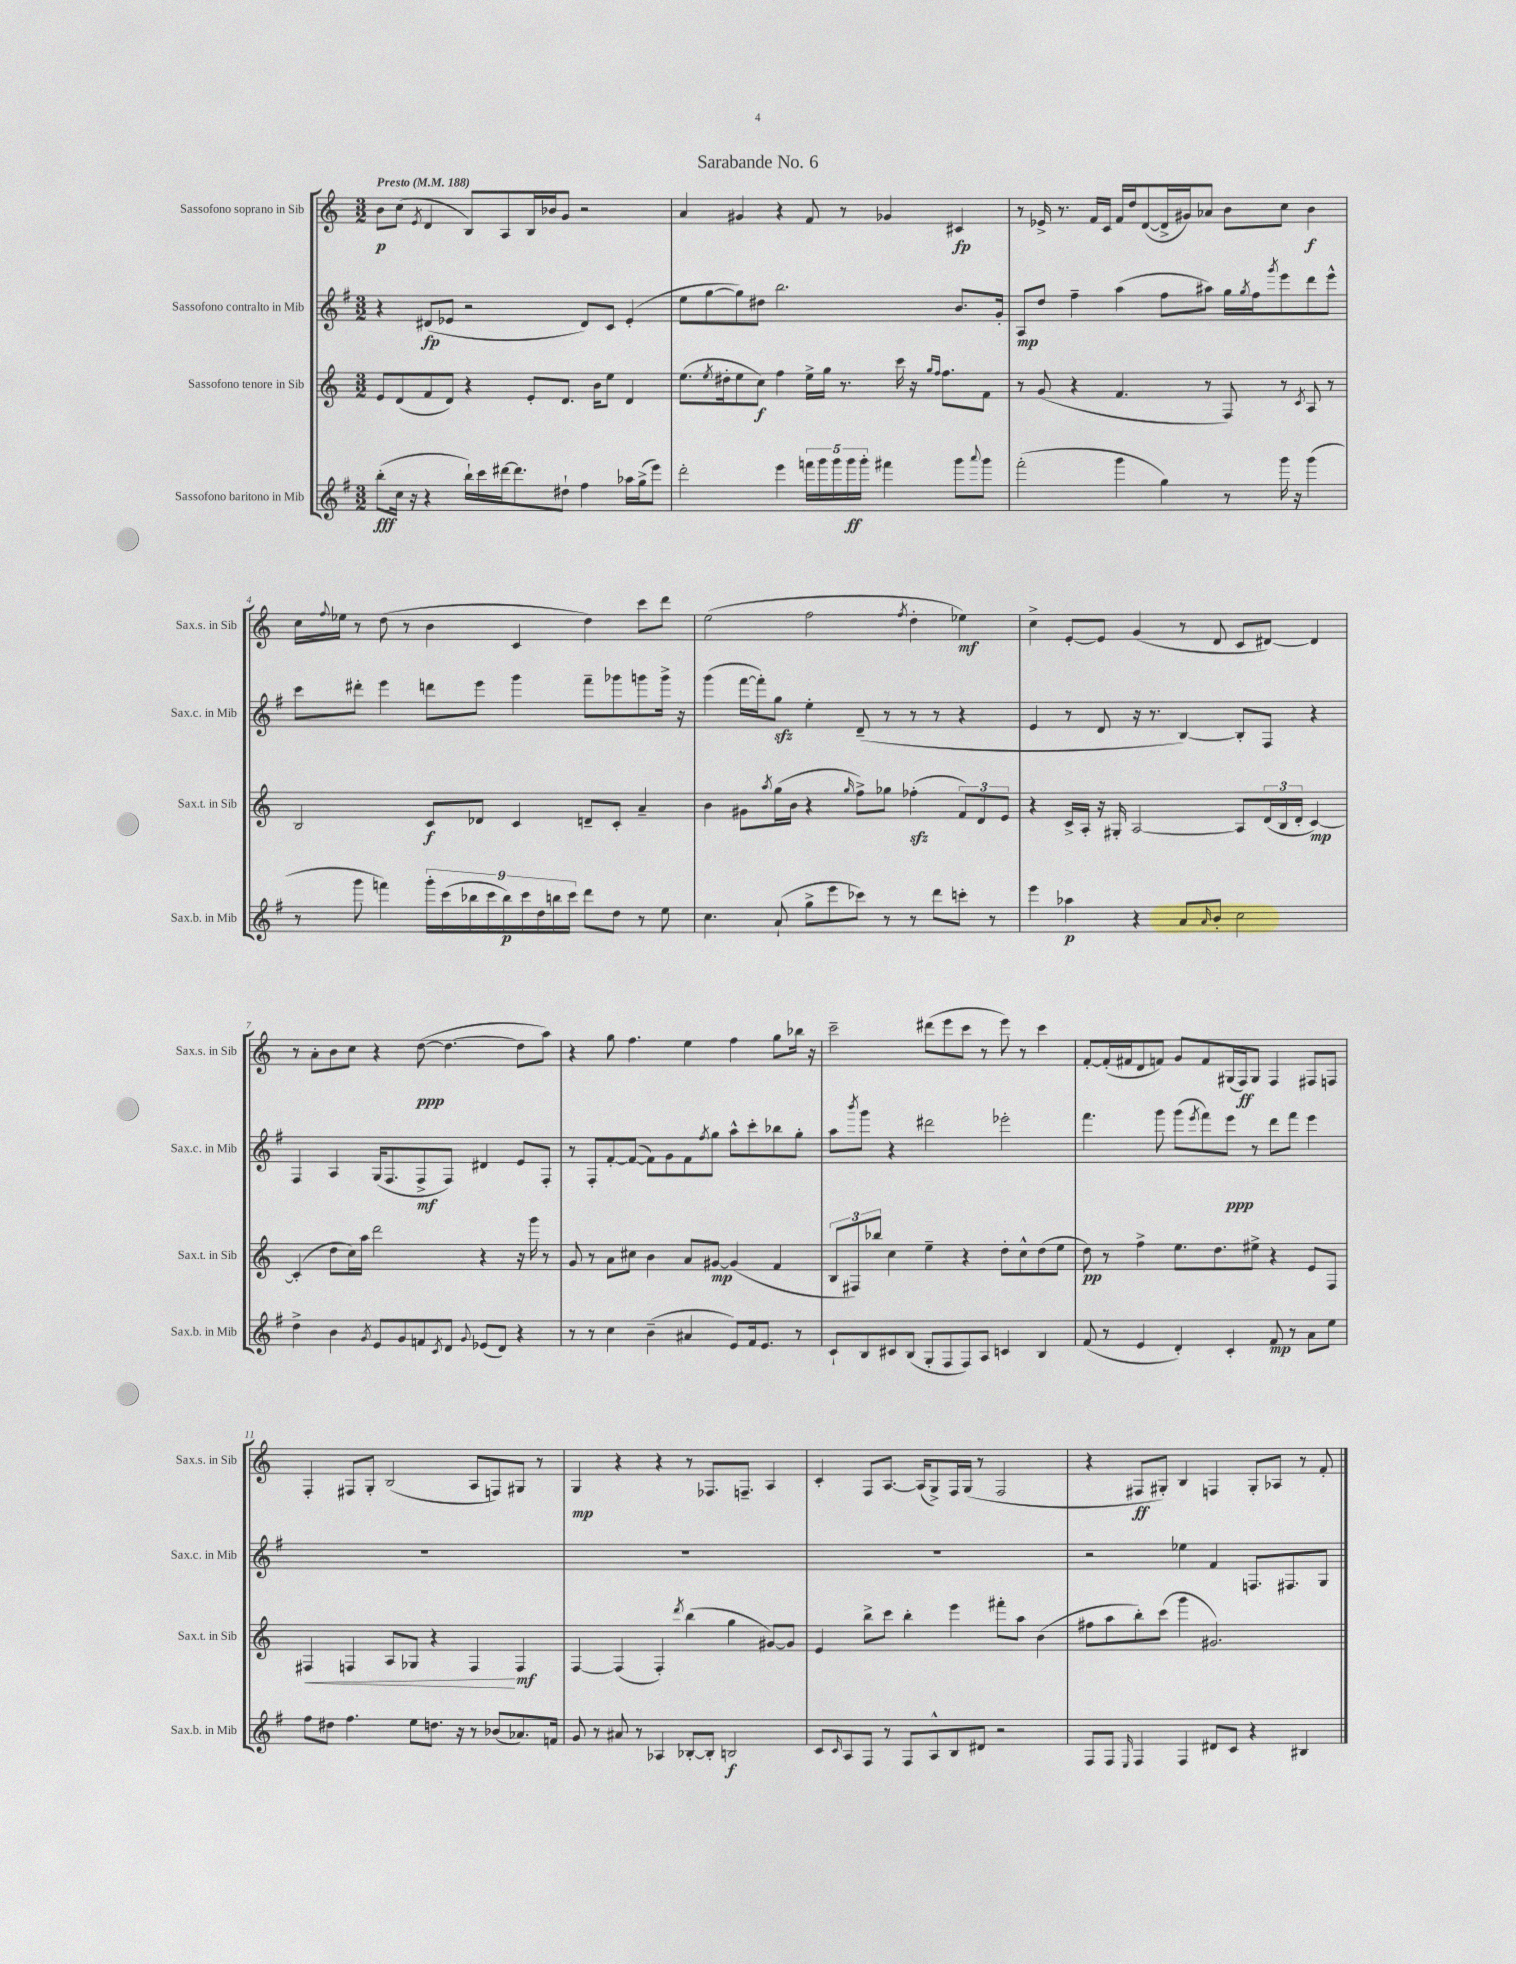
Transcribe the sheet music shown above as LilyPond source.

\header { title = "Sarabande No. 6" }
<<
\new StaffGroup <<
\new Staff = "s0" \with { instrumentName = "Sassofono soprano in Sib" shortInstrumentName = "Sax.s. in Sib" } {
    \clef treble \key c \major \numericTimeSignature \time 3/2 \tempo "Presto" 4 = 188
    b'8\p c''8( \acciaccatura { e'8 } d'4 b8) a8 b16 bes'16 g'8 r2 |
    a'4 gis'4 r4 f'8 r8 ges'4 cis'4\fp |
    r8 ees'16-> r8. f'16 c'16 f'16 d''16 d'8~( d'16-> gis'16) aes'8 b'8 c''8 b'4\f |
    c''16 \appoggiatura { f''8 } ees''16 r8 d''8( r8 b'4 c'4 d''4) c'''8 d'''8 |
    e''2( f''2 \acciaccatura { f''8 } d''4-. ees''4\mf) |
    c''4-> e'8~-. e'8 g'4( r8 d'8 c'8 dis'8~) dis'4 |
    r8 a'8-. b'8 c''8 r4 d''8~\ppp( d''4.~ d''8 a''8) |
    r4 g''8 f''4. e''4 f''4 g''8 bes''16 r16 |
    c'''2-- dis'''8( e'''8 c'''8 r8 e'''8) r8 c'''4 |
    f'8~-. f'16-.( fis'16 d'8 f'8) g'8 f'8 gis16( f16\ff) gis8 f4 fis8 f8 |
    f4-. fis8 g8-. b2( a8 f8) gis8 r8 |
    g4\mp r4 r4 r8 fes8. f8.-- a4 |
    c'4-. f8 a8.~ a16( g8->) f16 g16( r8 f2 |
    r4 fis8\ff gis8-.) b4 f4 gis8-. aes8 r8 f'8-. \bar "|." |
}
\new Staff = "s1" \with { instrumentName = "Sassofono contralto in Mib" shortInstrumentName = "Sax.c. in Mib" } {
    \clef treble \key g \major \numericTimeSignature \time 3/2
    r4 dis'8\fp( ees'8 r2 dis'8) c'8 ees'4-.( |
    e''8 g''8~ g''8) dis''8 b''2. b'8. g'16-. |
    a8\mp d''8 fis''4-- a''4( fis''8 ais''8) g''16 \acciaccatura { g''8 } fis''16 \acciaccatura { g'''8 } e'''8 d'''8 e'''8-^ |
    c'''8 dis'''8-. e'''4 d'''8 e'''8 g'''4 fis'''8-- ges'''8 g'''8 g'''16-> r16 |
    g'''4( fis'''16~ fis'''16-.) g''8\sfz e''4-. d'8--( r8 r8 r8 r4 |
    e'4 r8 d'8 r16 r8. b4~) b8-. fis8 r4 |
    fis4 a4 g16( fis8. fis8->\mf fis8) dis'4 e'8 fis8-. |
    r8 fis8-. fis'8~-. fis'8~( fis'8) g'8 fis'8 \acciaccatura { fis''8 } g''8 a''8-^ c'''8-. bes''8 g''8-. |
    a''8 \acciaccatura { b'''8 } g'''8 r4 dis'''2 ees'''2-. |
    fis'''4. g'''8 g'''8( \acciaccatura { e'''8 } fis'''8) e'''8\ppp r8 d'''8 fis'''8 e'''4 |
    R1. |
    R1. |
    R1. |
    r2 ees''4 fis'4 f8. fis8. g8 \bar "|." |
}
\new Staff = "s2" \with { instrumentName = "Sassofono tenore in Sib" shortInstrumentName = "Sax.t. in Sib" } {
    \clef treble \key c \major \numericTimeSignature \time 3/2
    e'8 d'8( f'8 d'8) r4 e'8-. d'8. b'16 e''8 d'4 |
    e''8.( \acciaccatura { e''8 } dis''16-. e''8 c''8\f) f''4 e''16-> g''16 r8. c'''16 r16 \grace { g''16 f''16 } f''8. f'8 |
    r8 g'8( r4 f'4. r8 f8) r8 \acciaccatura { c'8 } a8 r8 |
    b2 c'8\f des'8 c'4 d'8-- c'8-. a'4-- |
    b'4 gis'8 \acciaccatura { a''8 } g''16( b'16 r4 \grace { g''16 } f''8->) ges''8 fes''4-.\sfz( \tuplet 3/2 { f'8) d'8 e'8 } |
    r4 c'16-> a16-. r16 gis16-. a2~ a8 \tuplet 3/2 { d'16( b16 d'16-. } c'4~\mp) |
    c'4-.( d''8 c''16) a''16 d'''2 r4 r16 g'''16 r8 |
    g'8 r8 a'8 cis''8 b'4 a'8 gis'8~\mp gis'4( f'4 |
    \tuplet 3/2 { b8 fis8) bes''8 } c''4 e''4-- r4 d''8-. c''8-^ d''8( e''8 |
    d''8\pp) r8 f''4-> e''8. d''8. eis''8-> r4 e'8 f8 |
    fis4\< f4 a8 ges8 r4 f4\! f4\mf |
    f4~ f4( f4-.) \acciaccatura { d'''8 } b''4( g''4 gis'8~) gis'8 |
    e'4 b''8-> c'''8 b''4-. e'''4 fis'''8-. a''8 b'4( |
    fis''8 a''8 b''8-.) c'''8( g'''4 gis'2.) \bar "|." |
}
\new Staff = "s3" \with { instrumentName = "Sassofono baritono in Mib" shortInstrumentName = "Sax.b. in Mib" } {
    \clef treble \key g \major \numericTimeSignature \time 3/2
    b''8-.\fff( c''16 r16 r4 b''16-!) c'''16 dis'''16~ dis'''8. dis''8-! fis''4 aes''16 g''16->( e'''8) |
    d'''2-. e'''4 \tuplet 5/4 { f'''16 g'''16 g'''16 g'''16\ff g'''16-. } fis'''4 g'''8 \appoggiatura { a'''8 } g'''8 |
    fis'''2-.( g'''4 g''4) r8 g'''16 r16 g'''4( |
    r8 g'''8 f'''4) \tuplet 9/8 { g'''16-. c'''16( bes''16 c'''16 bes''16\p) c'''16 d''16 b''16 c'''16 } d'''8 d''8 r8 e''8 |
    c''4. a'8-!( g''8-> e'''8 ces'''8) r8 r8 d'''8 c'''8-. r8 |
    e'''4 aes''4\p r4 a'8 \grace { a'16 } b'8-. c''2 |
    d''4-> b'4 \acciaccatura { g'8 } e'8 g'8 f'8 \acciaccatura { c'8 } d'8 \appoggiatura { g'8 } ees'8( d'8) r4 |
    r8 r8 c''4 b'4--( ais'4 e'8) fis'16 e'8. r8 |
    c'8-! b8 cis'8 b8( g8-. fis8 fis8) a8 c'4 b4 |
    fis'8( r8 e'4 d'4-.) c'4-. fis'8\mp r8 a'8 e''8 |
    fis''8 dis''8 fis''4. e''8 d''8. r16 r8 bes'8( aes'8.) f'16 |
    g'8 r8 ais'8 r8 aes4 bes8~-. bes8-. b2\f |
    c'8 \grace { c'16 } a8 fis8 r8 fis8 a8-^ b8 dis'8 r2 |
    fis8 fis8 \grace { e16 } fis4 fis4 dis'8 c'8 r4 bis4 \bar "|." |
}
>>
>>
